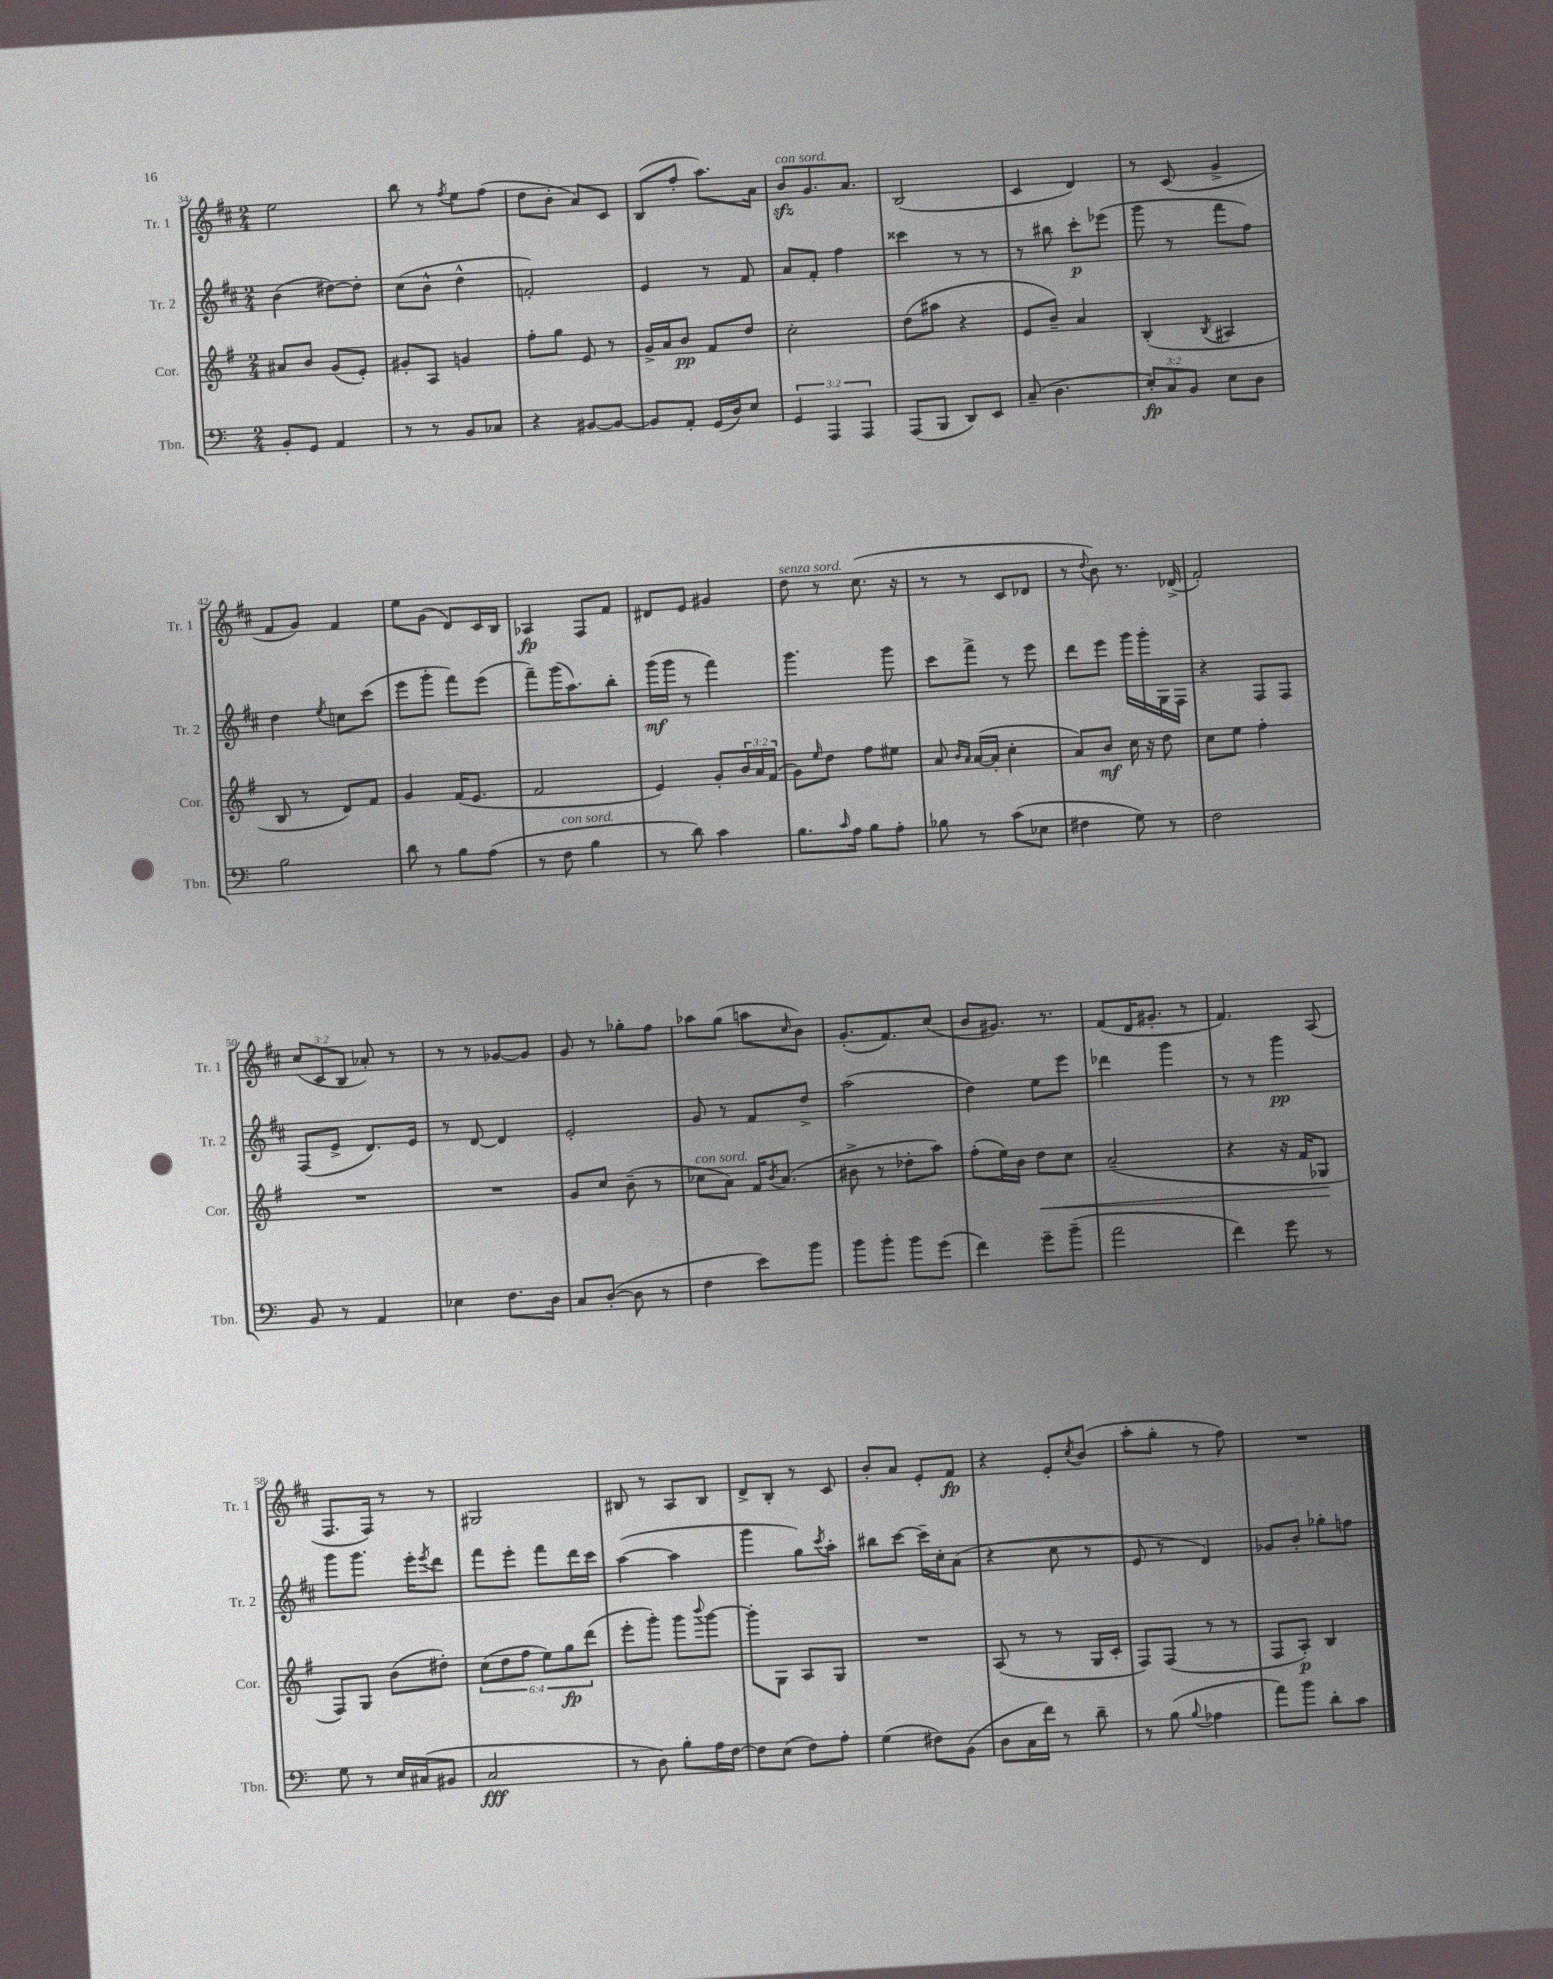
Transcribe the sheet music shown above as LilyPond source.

<<
\new StaffGroup <<
\new Staff = "s0" \with { instrumentName = "Tr. 1" shortInstrumentName = "Tr. 1" } {
    \clef treble \key d \major \numericTimeSignature \time 2/4 \override Staff.TupletNumber.text = #tuplet-number::calc-fraction-text
    e''2 |
    b''8 r8 \acciaccatura { fis''8 } e''8 fis''8( |
    d''8 b'8-. a'8) cis'8 |
    b8( fis''8-. a''8.) a'16 |
    b'8\sfz^\markup { \italic "con sord." } g'8. a'8. |
    b2( |
    cis'4 d'4) |
    r8 cis'8( g'4-> |
    fis'8 g'8) fis'4 |
    e''8 g'8( d'8) cis'16 b16 |
    aes4\fp fis8 fis'8 |
    dis'8 e'8 gis'4 |
    d''8^\markup { \italic "senza sord." } r8 cis''8.( r16 |
    r8 r8 cis'8 des'8 |
    r8 \appoggiatura { d''8 } b'8) r8. des'16->( |
    fis'2-.) |
    \tuplet 3/2 { cis''8( cis'8 b8 } aes'8-.) r8 |
    r8 r8 ges'8~ ges'8 |
    g'8 r8 ges''8-. fis''8 |
    aes''8 g''8( a''8 \grace { cis''16 } b'8) |
    g'8.-.( fis'8.) cis''8( |
    b'8 gis'8.) r8. |
    fis'8( d'16 gis'8.-. r8 |
    fis'4.) a8( |
    fis8. fis16) r8 r8 |
    gis2 |
    bis8 r8 a8 bis8 |
    d'8-> b8-. r8 cis'8 |
    b'8-. a'8 e'8-. fis'8\fp |
    r4 e'8-. \acciaccatura { cis''8 } b'8( |
    a''8-. g''8-. r8 fis''8) |
    R2 \bar "|." |
}
\new Staff = "s1" \with { instrumentName = "Tr. 2" shortInstrumentName = "Tr. 2" } {
    \clef treble \key d \major \numericTimeSignature \time 2/4
    b'4( dis''8~) dis''8-. |
    cis''8( b'8-^ d''4-^ |
    f'2-.) |
    e'4 r8 fis'8 |
    a'8 fis'8-. fis''4 |
    cisis'''4 r8 r8 |
    r8 bis''8 cis'''8-.\p ees'''8( |
    g'''8 r8 fis'''8 fis''8) |
    d''4 \acciaccatura { e''8 } c''8 cis'''8( |
    e'''8 g'''8-. fis'''8) e'''8( |
    fis'''8--) g'''16( a''8.) b''8-. |
    g'''16\mf( g'''16 r8 fis'''4) |
    g'''4. g'''8 |
    cis'''8 fis'''8-> r8 e'''8 |
    d'''8 e'''8 g'''16 g'''16-. g16 fis16 |
    r4 fis8 fis8 |
    fis8( e'8-> d'8.) e'16 |
    r8 d'8~ d'4 |
    e'2-. |
    g'8 r8 fis'8 d''8-> |
    a''2( |
    d''4) e''8 e'''8 |
    des'''4 g'''4 |
    r8 r8 g'''4\pp |
    g'''8 g'''8. e'''16-. \acciaccatura { e'''8 } d'''8 |
    fis'''8 e'''8-. fis'''8 d'''16 cis'''16 |
    a''4~( a''4 |
    g'''4 g''8) \acciaccatura { cis'''8 } a''8-. |
    bis''8 cis'''8~ cis'''16-- cis''16-. a'8( |
    r4 cis''8 r8 |
    e'8 r8 d'4) |
    ges'8 b'8-. ges''8-. f''8 \bar "|." |
}
\new Staff = "s2" \with { instrumentName = "Cor." shortInstrumentName = "Cor." } {
    \clef treble \key g \major \numericTimeSignature \time 2/4 \override Staff.TupletNumber.text = #tuplet-number::calc-fraction-text
    ais'8 b'8 g'8( e'8-.) |
    gis'8-. a8 g'4 |
    fis''8-. g''8 e'8 r8 |
    g'16-> a'16 b'8\pp fis'8 d''8 |
    c''2-. |
    d''8( ais''8 r4 |
    e'8 b'8--) a'4 |
    b4-.( \acciaccatura { b8 } ais4 |
    b8 r8 d'8) fis'8 |
    g'4 fis'16( e'8. |
    fis'2 |
    e'4) g'8-. \tuplet 3/2 { b'16 a'16 fis'16( } |
    g'8) \grace { e''16 } d''8 fis''8 eis''8 |
    a'8 \grace { b'16 a'16 } a'16~( a'16-. c''4-. |
    a'8) b'8\mf c''16 r16 d''8 |
    c''8 e''8 fis''4-. |
    R2 |
    R2 |
    g'8 c''8 b'8--( r8 |
    ces''8^\markup { \italic "con sord." } a'8) fis'16 \acciaccatura { b'8 } a'8.( |
    bis'8-> r8 des''8-. a''8) |
    fis''8-.( e''16) b'16 d''8\< c''8 |
    a'2--( |
    r4 r16 fis'16 ges8\! |
    fis8) g8 b'8( dis''8-.) |
    \tuplet 6/4 { c''8( d''8 fis''8 e''8) g''8\fp d'''8( } |
    e'''8-. g'''8-.) g'''8 \appoggiatura { b'''8 } g'''8~ |
    g'''8-. g8 a8 g8 |
    R2 |
    a8( r8 r8 g16 c'16-. |
    fis8) fis8( r8 r8 |
    fis8 a8-.\p) b4 \bar "|." |
}
\new Staff = "s3" \with { instrumentName = "Tbn." shortInstrumentName = "Tbn." } {
    \clef bass \key c \major \numericTimeSignature \time 2/4 \override Staff.TupletNumber.text = #tuplet-number::calc-fraction-text
    b,8-. g,8 a,4 |
    r8 r8 b,8 ces8 |
    r4 bis,8~ bis,8~ |
    bis,8 a,8-. g,16( d16) e8 |
    \tuplet 3/2 { g,4 a,,4 a,,4 } |
    a,,8( b,,8 d,8) e,8 |
    c8--( d4. |
    \tuplet 3/2 { e8-.\fp) c8 b,8 } e8 d8 |
    b2 |
    d'8 r8 b8 a8( |
    r8 f8^\markup { \italic "con sord." } b4 |
    r8 d'8) c'4 |
    b8. \grace { c'16 } a16 b8 a8-. |
    bes8 r8 c'8( ees8 |
    fis4 g8) r8 |
    f2 |
    b,8 r8 a,4 |
    ees4 f8. d16 |
    c8 d8~-.( d8 r8 |
    f4 e'8) b'8 |
    b'8 b'8-. b'8 g'8( |
    f'4) g'8-- b'8--( |
    a'2 |
    f'4) g'8 r8 |
    g8 r8 e16 cis16( bis,8 |
    c2\fff |
    r8 d8) b8-. a16 f16~ |
    f8 e8( f8) a8-. |
    g4( fis8) b,8( |
    d8 c16 f'16) r8 d'8-- |
    r8 b8( \appoggiatura { b8 } aes4 |
    a'8) b'8 d'8-. c'8 \bar "|." |
}
>>
>>
\layout { \context { \Score currentBarNumber = #34 } }
